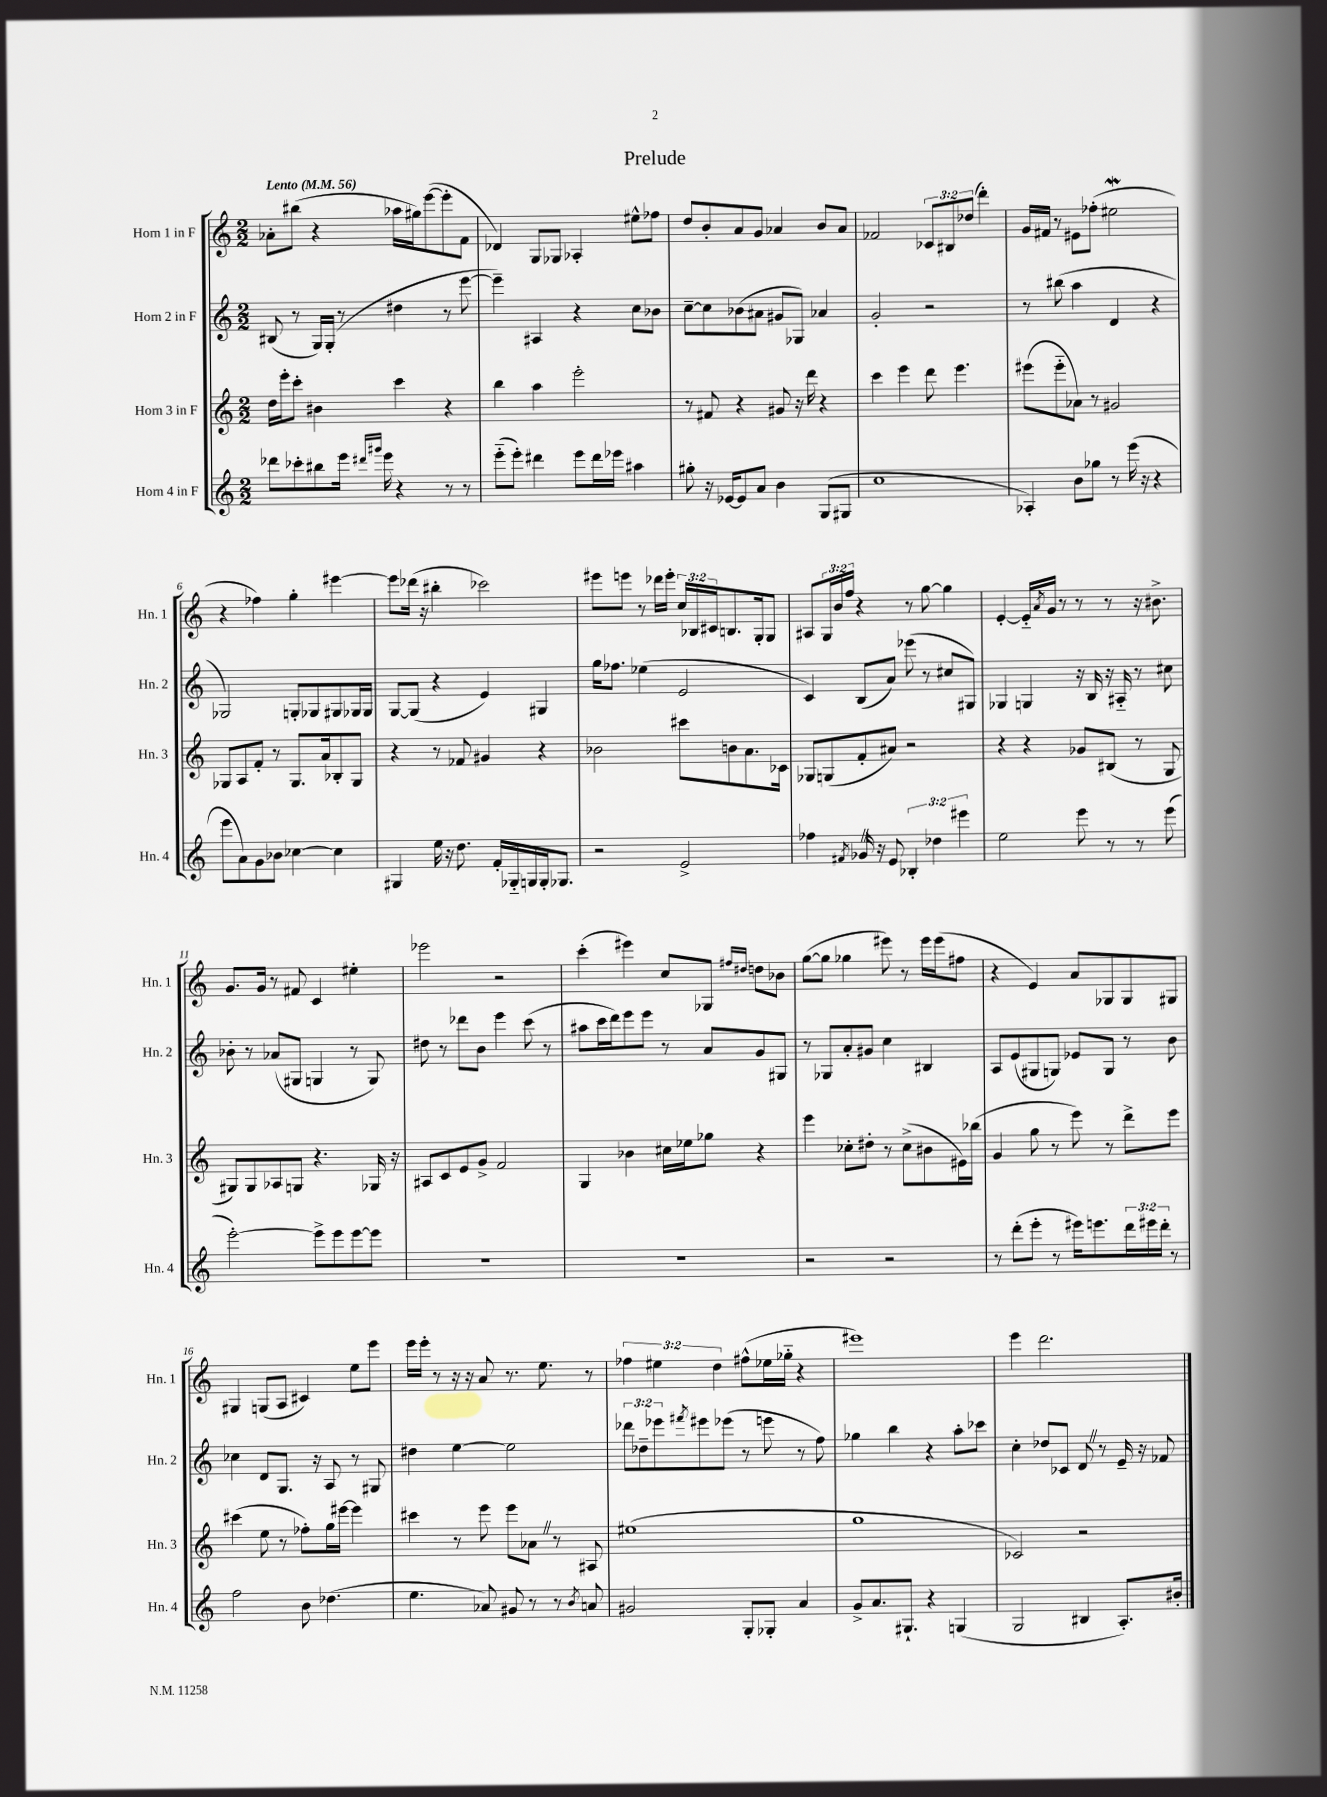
\header { title = "Prelude" }
<<
\new StaffGroup <<
\new Staff = "s0" \with { instrumentName = "Horn 1 in F" shortInstrumentName = "Hn. 1" } {
    \clef treble \key c \major \numericTimeSignature \time 2/2 \override Staff.TupletNumber.text = #tuplet-number::calc-fraction-text \tempo "Lento" 4 = 56
    aes'8-. bis''8( r4 aes''16 gis''16) e'''8~( e'''8-. f'8 |
    des'4) g8 ges8 aes4-. eis''8-^ fes''8 |
    d''8 b'8-. a'8 g'8 aes'4 b'8 aes'8 |
    fes'2 \tuplet 3/2 { ces'8 bis8 des''8( } d'''4-.) |
    g'16 fis'16 r8 eis'8 fes''8-.( eis''2\mordent |
    r4 fes''4) g''4-. eis'''4~ |
    eis'''8 des'''16( r16 bis''4-. ces'''2) |
    eis'''8 e'''8 r8 des'''16 e'''16-. \tuplet 3/2 { c''16 bes16 cis'16 } b8. g16-. g8 |
    ais8 \tuplet 3/2 { g16 b'16 f''16 } r4 r8 g''8~ g''4 |
    e'4~-. e'16-_ \acciaccatura { a'8 } g'16 r8 r8 r8 r16 bis'8.-> |
    g'8. g'16 r8 fis'8 c'4 eis''4-. |
    ees'''2 r2 |
    c'''4-.( eis'''4) c''8 ges8 \grace { fis''16 dis''16 } d''8 bes'8 |
    g''8~( g''8 ges''4 eis'''8) r8 eis'''16 eis'''16( fis''8 |
    r4 e'4) a'8 ges8 ges8 gis8 |
    gis4 g8( a8 cis'4) e''8 e'''8 |
    e'''16 e'''16-. r8 r16 r16 a'8 r8. e''8. r8 |
    \tuplet 3/2 { fes''4 eis''4 d''4 } fis''8-^( ees''16 ges''16-_ r4 |
    eis'''1) |
    e'''4 d'''2. \bar "|." |
}
\new Staff = "s1" \with { instrumentName = "Horn 2 in F" shortInstrumentName = "Hn. 2" } {
    \clef treble \key c \major \numericTimeSignature \time 2/2 \override Staff.TupletNumber.text = #tuplet-number::calc-fraction-text
    bis8( r8 g16) g16-.( r8 dis''4 r8 e'''8~ |
    e'''4--) ais4 r4 c''8 bes'8 |
    c''8~-- c''8 bes'8( ais'8 gis'8 ges8) aes'4 |
    g'2-. r2 |
    r8 bis''8( a''4 d'4 r4 |
    ges2) g8-. ges8 gis8 ges16 ges16 |
    g8~ g8( r4 e'4) gis4 |
    g''16 fes''8. ees''4( e'2 |
    c'4) b8( a'8) ees'''8( r8 cis''8 gis8) |
    ges4 g4 r16 b16 r16 ais16-_ r8 cis''8 |
    bes'8-. r8 aes'8( gis8 g4 r8 g8) |
    dis''8 r8 des'''8 b'8 e'''4 c'''8( r8 |
    ais''8 c'''16 d'''16) e'''8 e'''8 r8 a'8 g'8 gis8 |
    r8 ges8 a'8-. gis'8 c''4 bis4 |
    a8 e'8( gis8 g8) ees'8 g8 r8 b'8 |
    ces''4 d'8 g8. r16 a8 r8 gis8 |
    dis''4 e''4~ e''2 |
    \tuplet 3/2 { des'''8 des''8-- ees'''8 } \acciaccatura { fis'''8 } eis'''8 ees'''8( r8 e'''8 r8 f''8) |
    ges''4 b''4 r4 a''8-. ces'''8 |
    c''4-. des''8 ces'8 d'8 \once \override BreathingSign.text = \markup { \musicglyph "scripts.caesura.straight" } \breathe r8 e'16-- r16 fes'8 \bar "|." |
}
\new Staff = "s2" \with { instrumentName = "Horn 3 in F" shortInstrumentName = "Hn. 3" } {
    \clef treble \key c \major \numericTimeSignature \time 2/2
    d''16 e'''16-. c'''8-. bis'4 c'''4 r4 |
    b''4 a''4 e'''2-. |
    r8 fis'8 r4 gis'8 r16 d'''16 r4 |
    c'''4 e'''4 d'''8 e'''4. |
    eis'''8( eis'''8-_ aes'8) r8 gis'2 |
    ges8 a8 f'8-. r8 ges8. a'16 bes8-. ges8 |
    r4 r8 fes'8 gis'4 r4 |
    bes'2 cis'''8 b'8 a'8. ces'16 |
    ges8 g8( f'8-. ais'8) r2 |
    r4 r4 ges'8 bis8( r8 g8 |
    gis8) gis8 aes8 g8 r4. ges16 r16 |
    ais8 c'8 e'8 g'8-> f'2 |
    g4 bes'4 cis''16 ees''16 ges''8 r4 |
    e'''4 ces''8-. dis''8-. r8 ces''8->( bis'8 eis'16) bes''16( |
    g'4 g''8 r8 e'''8) r8 d'''8-> e'''8 |
    cis'''4( e''8 r8 fes''8-.) g''16 eis'''16~ eis'''4 |
    cis'''4 r8 e'''8 e'''8 aes'8 \once \override BreathingSign.text = \markup { \musicglyph "scripts.caesura.straight" } \breathe r8 ais8 |
    eis''1( |
    g''1 |
    ces'2) r2 \bar "|." |
}
\new Staff = "s3" \with { instrumentName = "Horn 4 in F" shortInstrumentName = "Hn. 4" } {
    \clef treble \key c \major \numericTimeSignature \time 2/2 \override Staff.TupletNumber.text = #tuplet-number::calc-fraction-text
    des'''8 ces'''8-. bis''8 e'''16 \grace { dis'''16 gis'''16 } e'''16 r4 r8 r8 |
    e'''8-_( e'''8-.) dis'''4 e'''8 dis'''16 ees'''16 ais''4 |
    gis''8-. r16 ees'16~ ees'8 a'8 b'4 g8( gis8 |
    c''1 |
    aes4-.) b'8 ges''8 r8 e'''16( r16 r4 |
    e'''8 a'8) g'8 bes'8 ces''4~ ces''4 |
    gis4 e''16 r16 d''8. f'16-. ges16-_ g16 g16-. ges8. |
    r2 e'2-> |
    fes''4 \acciaccatura { fis'8 } ges'16 \once \override BreathingSign.text = \markup { \musicglyph "scripts.caesura.straight" } \breathe r16 e'8 \tuplet 3/2 { bes4-. des''4 eis'''4 } |
    e''2 e'''8 r8 r8 e'''8( |
    e'''2~-.) e'''8-> e'''8 e'''8~ e'''8 |
    R1 |
    R1 |
    r2 r2 |
    r8 d'''8-.( e'''8-. r8 eis'''16) e'''8. \tuplet 3/2 { d'''16 eis'''16 d'''16-. } r8 |
    f''2 b'8 des''4.( |
    e''4. aes'8) gis'8 r8 r8 \acciaccatura { b'8 } a'8 |
    gis'2 g8-. ges8-. a'4 |
    g'8-> a'8. gis8.-! r4 g4( |
    g2 bis4 a8.-.) bis'16-. \bar "|." |
}
>>
>>
